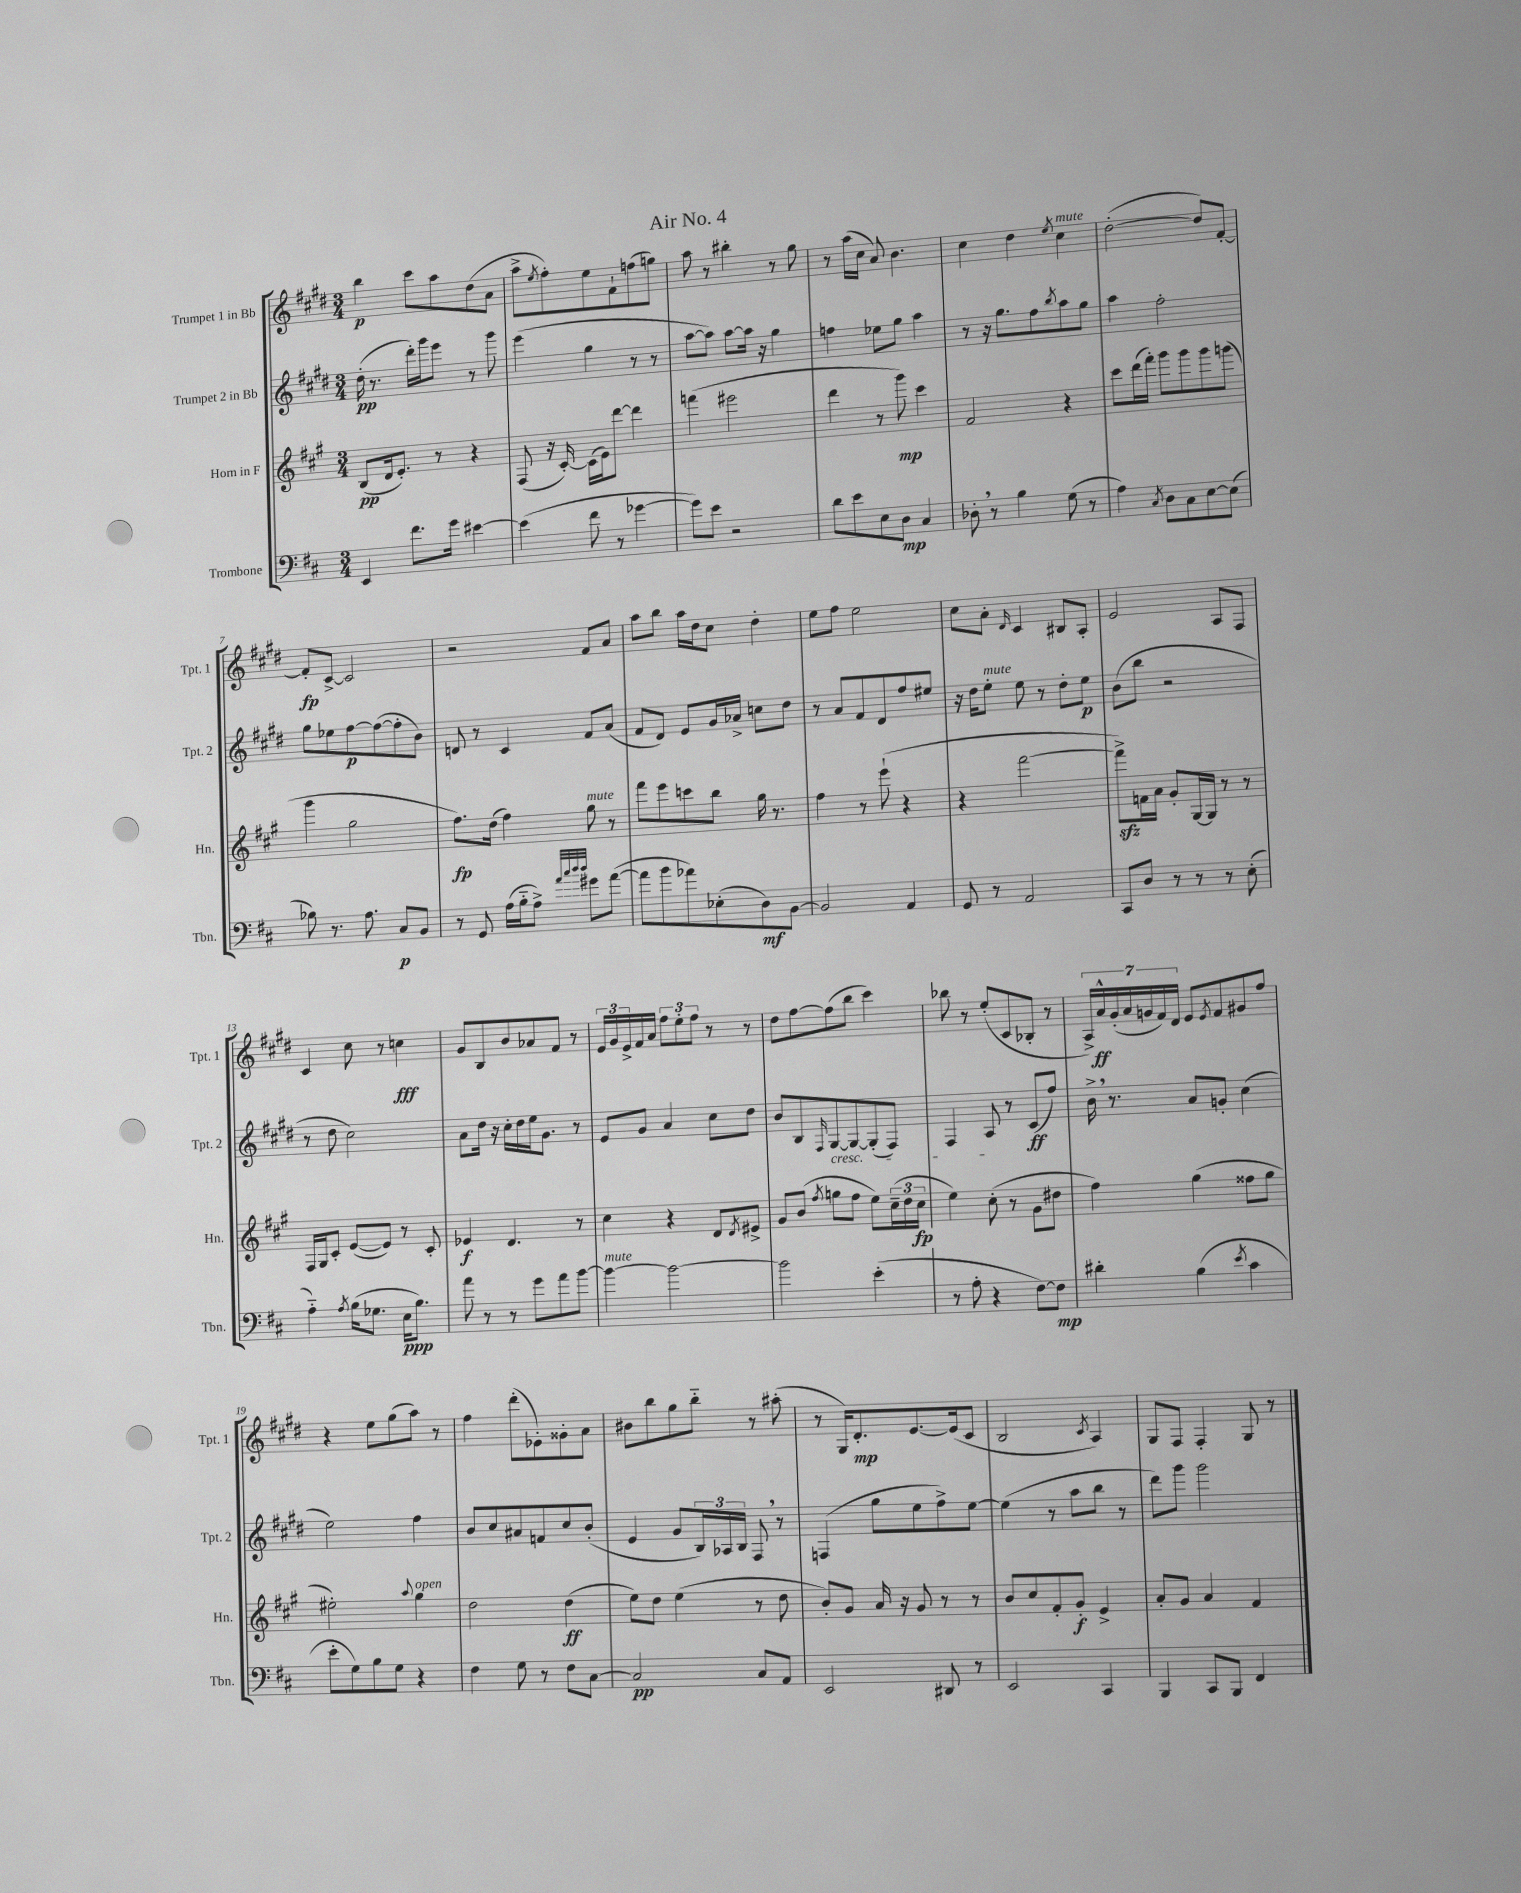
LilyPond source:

\header { title = "Air No. 4" }
<<
\new StaffGroup <<
\new Staff = "s0" \with { instrumentName = "Trumpet 1 in Bb" shortInstrumentName = "Tpt. 1" } {
    \clef treble \key e \major \numericTimeSignature \time 3/4
    b''4\p cis'''8 a''8 dis''8( a'8 |
    a''8-> \acciaccatura { e''8 } fis''8-.) e''8 fis'8-! f''8( g''8) |
    a''8 r8 bis''4-. r8 gis''8 |
    r8 a''16( cis''16 a'8) b'4. |
    cis''4 dis''4 \acciaccatura { e''8 } cis''4^\markup { \italic "mute" } |
    dis''2~-.( dis''8) fis'8~-. |
    fis'8-.\fp cis'8~-> cis'2 |
    r2 fis'8 a'8 |
    a''8 b''8 a''16 dis''16 cis''8 dis''4-. |
    e''8 fis''8 e''2 |
    cis''8 a'8-. \grace { dis'16 } cis'4 bis8 a8-. |
    e'2 a8 fis8 |
    cis'4 cis''8 r8 c''4\fff |
    gis'8 b8 b'8 aes'8 fis'8 r8 |
    \tuplet 3/2 { e'16 gis'16 e'16-> } fis'16 a'16 \tuplet 3/2 { fis''8 e''8-. fis''8 } r8 r8 |
    dis''8 fis''8~ fis''8( b''8 cis'''4) |
    bes''8 r8 e''8-.( cis'8 bes8-. r8 |
    \tuplet 7/4 { a16->) a'16-^\ff gis'16-.( a'16 g'16 fis'16) dis'16 } e'8 \acciaccatura { e'8 } fis'8 gis'8 fis''8 |
    r4 e''8 gis''8( a''8) r8 |
    fis''4 dis'''8-.( ees'8-.) gisis'8-. a'8 |
    bis'8 b''8 gis''8 b''8-_ r8 ais''8-.( |
    r8 gis16) dis'8.-.\mp e'8.~ e'16( cis'8 |
    b2 \acciaccatura { cis'8 } a4) |
    gis8 fis8 fis4-. gis8 r8 \bar "|." |
}
\new Staff = "s1" \with { instrumentName = "Trumpet 2 in Bb" shortInstrumentName = "Tpt. 2" } {
    \clef treble \key e \major \numericTimeSignature \time 3/4
    dis''16-.\pp( r8. dis'''16-.) gis'''16 e'''8 r8 gis'''8 |
    e'''4( gis''4 r8 r8 |
    a''8~ a''8) a''8~ a''16 r16 gis''4 |
    f''4 ees''8 gis''8 a''4 |
    r8 r16 gis''8. fis''8 \acciaccatura { b''8 } a''8 gis''8 |
    a''4 fis''2-. |
    gis''8 ees''8 fis''8~\p fis''8~( fis''8-. b'8) |
    d'8 r8 cis'4 fis'8 a'8( |
    fis'8 dis'8) e'8 gis'16 aes'16-> c''8 dis''8 |
    r8 a'8 fis'8 dis'8 fis''8 eis''8 |
    r16 dis''16 e''8-.^\markup { \italic "mute" } e''8 r8 dis''8-. e''8\p |
    b'8( b''8 r2 |
    r8 dis''8 cis''2) |
    a'8 dis''16 r16 cis''16-. dis''16 e''16 gis'8. r8 |
    e'8 gis'8 a'4 cis''8 dis''8 |
    b'8 b8 \grace { fis16 } gis8~\cresc gis8~ gis8-.( fis8) |
    fis4 a8\! r8 cis'8\ff( fis''8) |
    b'16-> \breathe r8. a'8 g'8-. cis''4( |
    e''2) fis''4 |
    b'8 cis''8 ais'8 f'8 cis''8 b'8-.( |
    e'4 gis'8 \tuplet 3/2 { b16) aes16 b16 } fis8 \breathe r8 |
    f4( gis''8 e''8 fis''8->) e''8~ |
    e''4( r8 a''8 b''8 r8 |
    dis'''8) gis'''8 gis'''2 \bar "|." |
}
\new Staff = "s2" \with { instrumentName = "Horn in F" shortInstrumentName = "Hn." } {
    \clef treble \key a \major \numericTimeSignature \time 3/4
    b8\pp( d'16 e'8.-.) r8 r4 |
    fis8( r16 cis'16~-.) cis'16( e'16) d'''8~ d'''4 |
    f'''4( eis'''2 |
    d'''4 r8 gis'''8\mp) cis'''4 |
    fis'2 r4 |
    cis'''8 d'''16( fis'''16-.) gis'''8 gis'''8 gis'''8 g'''8( |
    gis'''4 gis''2 |
    fis''8.\fp) d''16( fis''4) gis''8^\markup { \italic "mute" } r8 |
    fis'''8 e'''8 c'''8 b''8 gis''16 r8. |
    fis''4 r8 e'''8-!( r4 |
    r4 fis'''2~ |
    fis'''8->\sfz) f'16 a'16 gis'8-. gis16~ gis16 r8 r8 |
    fis16 gis16 cis'8-. e'8~( e'8) r8 cis'8-. |
    ees'4\f d'4. r8 |
    cis''4 r4 d'8 \acciaccatura { d'8 } eis'8-> |
    gis'8 b'8( \acciaccatura { fis''8 } g''8 fis''8 e''8) \tuplet 3/2 { cis''16--( d''16 cis''16\fp } |
    e''4) cis''8-.( r8 gis'8 dis''8 |
    fis''4) gis''4( fisis''8 gis''8 |
    eis''2-.) \appoggiatura { a''8 } gis''4^\markup { \italic "open" } |
    d''2 d''4\ff( |
    e''8) d''8 e''4( r8 d''8 |
    b'8-.) gis'8 a'16 r16 gis'8 r8 r8 |
    b'8 cis''8 fis'8-. gis'8-.\f e'4-> |
    a'8-. gis'8 a'4 fis'4 \bar "|." |
}
\new Staff = "s3" \with { instrumentName = "Trombone" shortInstrumentName = "Tbn." } {
    \clef bass \key d \major \numericTimeSignature \time 3/4
    e,4 fis'8. g'16 eis'4~ |
    eis'4( fis'8 r8 ges'4~ |
    ges'8) e'8 r2 |
    d'8 e'8 e8 d8\mp cis4 |
    des8-. \breathe r8 b4 g8( r8 |
    a4) \acciaccatura { cis8 } d8 cis8 e8~ e8( |
    bes8) r8. a8. cis8\p b,8 |
    r8 g,8 a16( b16-_ a8->) \grace { a'32 cis''32 d''32 d''32 } gis'8 a'8~( |
    a'8 b'8 aes'8) ees8-.( d8\mf) b,8~ |
    b,2 a,4 |
    g,8 r8 a,2 |
    cis,8 d8 r8 r8 r8 e8-.( |
    a4-_) \acciaccatura { a8 } b16( ges8. e16\ppp b8.) |
    a'8 r8 r8 g'8 a'8 b'8~ |
    b'4~^\markup { \italic "mute" } b'2~ |
    b'2 e'4-.( |
    r8 a8-. r4 fis8~) fis8\mp |
    dis'4-. b4( \acciaccatura { e'8 } cis'4 |
    e'8-. g8) b8 g8 r4 |
    fis4 g8 r8 fis8 cis8~ |
    cis2\pp cis8 a,8 |
    e,2 dis,8 r8 |
    e,2 cis,4 |
    b,,4 cis,8 b,,8 fis,4 \bar "|." |
}
>>
>>
